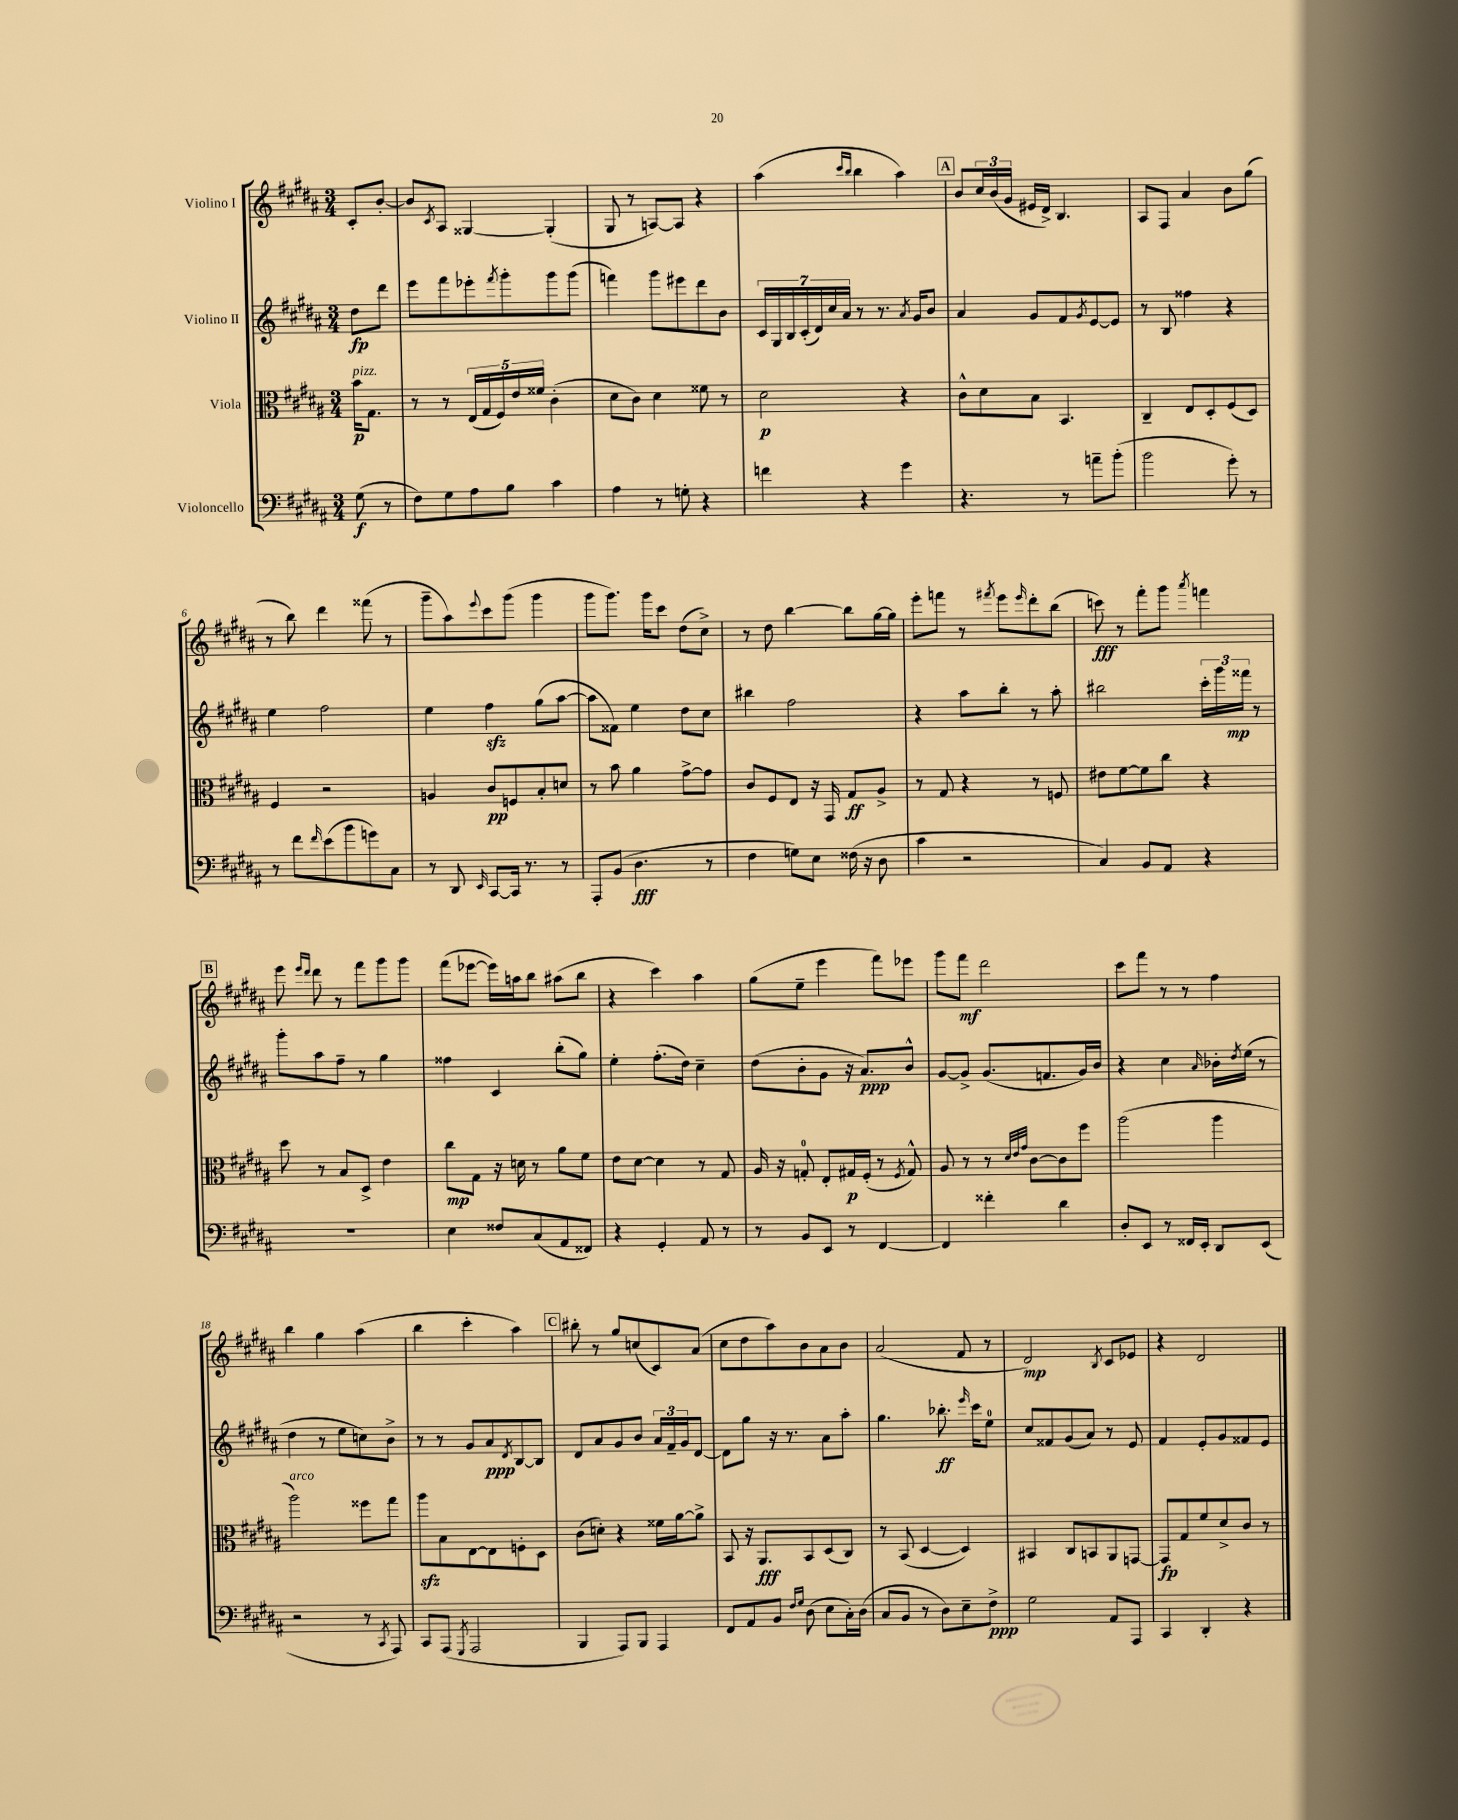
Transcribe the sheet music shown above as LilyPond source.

<<
\new StaffGroup <<
\new Staff = "s0" \with { instrumentName = "Violino I" } {
    \clef treble \key b \major \numericTimeSignature \time 3/4 \partial 4
    cis'8-. b'8~-. |
    b'8 \acciaccatura { cis'8 } ais8 gisis4~ gisis4-.( |
    gis8 r8 a8~) a8 r4 |
    ais''4( \grace { cis'''16 b''16 } b''4 ais''4) |
    \mark \markup { \box "A" } b'8 \tuplet 3/2 { cis''16 b'16( gis'16 } eis'16 dis'16->) b4. |
    ais8 fis8 ais'4 b'8 gis''8( |
    r8 b''8) dis'''4 fisis'''8( r8 |
    gis'''8-- ais''8) \appoggiatura { e'''8 } cis'''8 gis'''8( gis'''4 |
    gis'''8 gis'''8.) gis'''16 cis'''8 dis''8( cis''8->) |
    r8 dis''8 b''4~ b''8 gis''16~ gis''16 |
    e'''8-. f'''8 r8 \acciaccatura { fis'''8 } e'''8 \grace { e'''16 } dis'''8-. b''8( |
    c'''8\fff) r8 fis'''8-. gis'''8 \acciaccatura { ais'''8 } f'''4 |
    \mark \markup { \box "B" } e'''8 \grace { e'''16 dis'''16 } dis'''8 r8 fis'''8 gis'''8 gis'''8 |
    fis'''8( ees'''8~ ees'''16) a''16 b''8 ais''8( b''8 |
    r4 cis'''4) ais''4 |
    gis''8( e''8-- e'''4 fis'''8) ees'''8 |
    gis'''8 fis'''8\mf dis'''2 |
    cis'''8 fis'''8 r8 r8 fis''4 |
    b''4 gis''4 ais''4( |
    b''4 cis'''4-. ais''4) |
    \mark \markup { \box "C" } bis''8-. r8 gis''8 c''8( cis'8) ais'8( |
    cis''8 dis''8 ais''8) b'8 ais'8 b'8 |
    ais'2( fis'8 r8 |
    dis'2\mp) \acciaccatura { b8 } cis'8 ees'8 |
    r4 dis'2 \bar "|." |
}
\new Staff = "s1" \with { instrumentName = "Violino II" } {
    \clef treble \key b \major \numericTimeSignature \time 3/4 \partial 4
    dis''8\fp dis'''8 |
    e'''8 fis'''8 ees'''8-. \acciaccatura { fis'''8 } gis'''8-. gis'''8 gis'''8( |
    f'''4) gis'''8 eis'''8 dis'''8 b'8 |
    \tuplet 7/4 { cis'16 gis16 b16 cis'16-.( dis'16) cis''16 ais'16 } r8 r8. \acciaccatura { ais'8 } gis'16 b'8 |
    \mark \markup { \box "A" } ais'4 gis'8 fis'8 \acciaccatura { gis'8 } e'8~ e'8 |
    r8 b8 fisis''4 r4 |
    e''4 fis''2 |
    e''4 fis''4\sfz gis''8( ais''8~ |
    ais''8 fisis'8) e''4 dis''8 cis''8 |
    bis''4 fis''2 |
    r4 ais''8 b''8-. r8 ais''8-. |
    bis''2 \tuplet 3/2 { cis'''16-. gis'''16 fisis'''16\mp } r8 |
    \mark \markup { \box "B" } gis'''8-. ais''8 fis''8-- r8 gis''4 |
    fisis''4 cis'4 b''8-.( gis''8) |
    e''4-. fis''8.-.( dis''16) cis''4-- |
    dis''8( b'8-. gis'8 r16 ais'8.\ppp) b'8-^ |
    gis'8~ gis'8-> gis'8.( f'8. gis'16) b'16 |
    r4 cis''4 \grace { ais'16 } bes'16-. \acciaccatura { dis''8 } e''16( r8 |
    dis''4 r8 e''8 c''8) b'8-> |
    r8 r8 gis'8 ais'8\ppp \acciaccatura { dis'8 } b8~ b8 |
    \mark \markup { \box "C" } dis'8 ais'8 gis'8 b'8 \tuplet 3/2 { ais'16 fis'16-- gis'16 } dis'8~ |
    dis'8 gis''8 r16 r8. ais'8 ais''8-. |
    gis''4. bes''8.-.\ff \grace { e'''16 } cis'''16 e''8-0 |
    cis''8 fisis'8 gis'8( ais'8) r8 e'8 |
    fis'4 e'8-. gis'8 fisis'8 e'8 \bar "|." |
}
\new Staff = "s2" \with { instrumentName = "Viola" } {
    \clef alto \key b \major \numericTimeSignature \time 3/4 \partial 4
    b'16\p^\markup { \italic "pizz." } gis8. |
    r8 r8 \tuplet 5/4 { e16( gis16 fis16) e'16 fisis'16 } cis'4-.( |
    dis'8 cis'8) dis'4 fisis'8 r8 |
    dis'2\p r4 |
    \mark \markup { \box "A" } cis'8-^ dis'8 b8 b,4. |
    cis4-- e8 dis8-. fis8( dis8) |
    fis4 r2 |
    a4 cis'8\pp f8 b8-. d'8 |
    r8 b'8 ais'4 gis'8~-> gis'8 |
    cis'8 fis8 e8 r16 gis,16 gis8\ff ais8-> |
    r8 gis8 r4 r8 f8 |
    eis'8 fis'8~ fis'8 cis''8 r4 |
    \mark \markup { \box "B" } dis''8 r8 b8 dis8-> e'4 |
    cis''8\mp gis8 r16 d'16 r8 ais'8 fis'8 |
    e'8 dis'8~ dis'4 r8 gis8 |
    ais16 r16 g8-0-. e8-. gis16\p fis16-.( r8 \acciaccatura { fis8 } gis8-^) |
    ais8 r8 r8 \grace { dis'32 e'32 gis'32 } cis'8~ cis'8 fis''8 |
    ais''2( ais''4 |
    ais''2^\markup { \italic "arco" }) fisis''8 gis''8 |
    ais''8\sfz b8 e8~ e8 f8-. dis8 |
    \mark \markup { \box "C" } cis'8( d'8-.) r4 fisis'16 ais'16~ ais'8-> |
    b,8 r16 ais,8.\fff b,8 dis8( cis8) |
    r8 b,8( dis4~ dis4) |
    bis,4 cis8 b,8 ais,8 g,8~ |
    g,8\fp gis8 fis'8 dis'8-> cis'8 r8 \bar "|." |
}
\new Staff = "s3" \with { instrumentName = "Violoncello" } {
    \clef bass \key b \major \numericTimeSignature \time 3/4 \partial 4
    gis8\f( r8 |
    fis8) gis8 ais8 b8 cis'4 |
    ais4 r8 g8-. r4 |
    f'4 r4 gis'4 |
    \mark \markup { \box "A" } r4. r8 a'8-- b'8-.( |
    b'2 gis'8-.) r8 |
    r8 fis'8 \grace { fis'16 } e'8( b'8 g'8) cis8 |
    r8 dis,8 \grace { e,16 } cis,8~ cis,16 r8. r8 |
    ais,,8-. b,8( dis4.\fff r8 |
    fis4 g8) e8 fisis16( r16 dis8 |
    cis'4 r2 |
    cis4) b,8 ais,8 r4 |
    \mark \markup { \box "B" } R2. |
    e4 fisis8 cis8( ais,8 fisis,8) |
    r4 gis,4-. ais,8 r8 |
    r8 b,8 e,8 r8 fis,4~ |
    fis,4 fisis'4-. dis'4 |
    dis8-. e,8 r8 fisis,16 e,16-. dis,8 e,8( |
    r2 r8 \acciaccatura { cis,8 } ais,,8) |
    cis,8 ais,,8( \acciaccatura { gis,,8 } ais,,2 |
    \mark \markup { \box "C" } b,,4 ais,,8) b,,8 ais,,4 |
    fis,8 ais,8 b,8 \grace { fis16 gis16 } dis8( e8 cis16-.) dis16( |
    cis8 b,8 r8 dis8) e8-- fis8->\ppp |
    gis2 ais,8 ais,,8 |
    cis,4 dis,4-. r4 \bar "|." |
}
>>
>>
